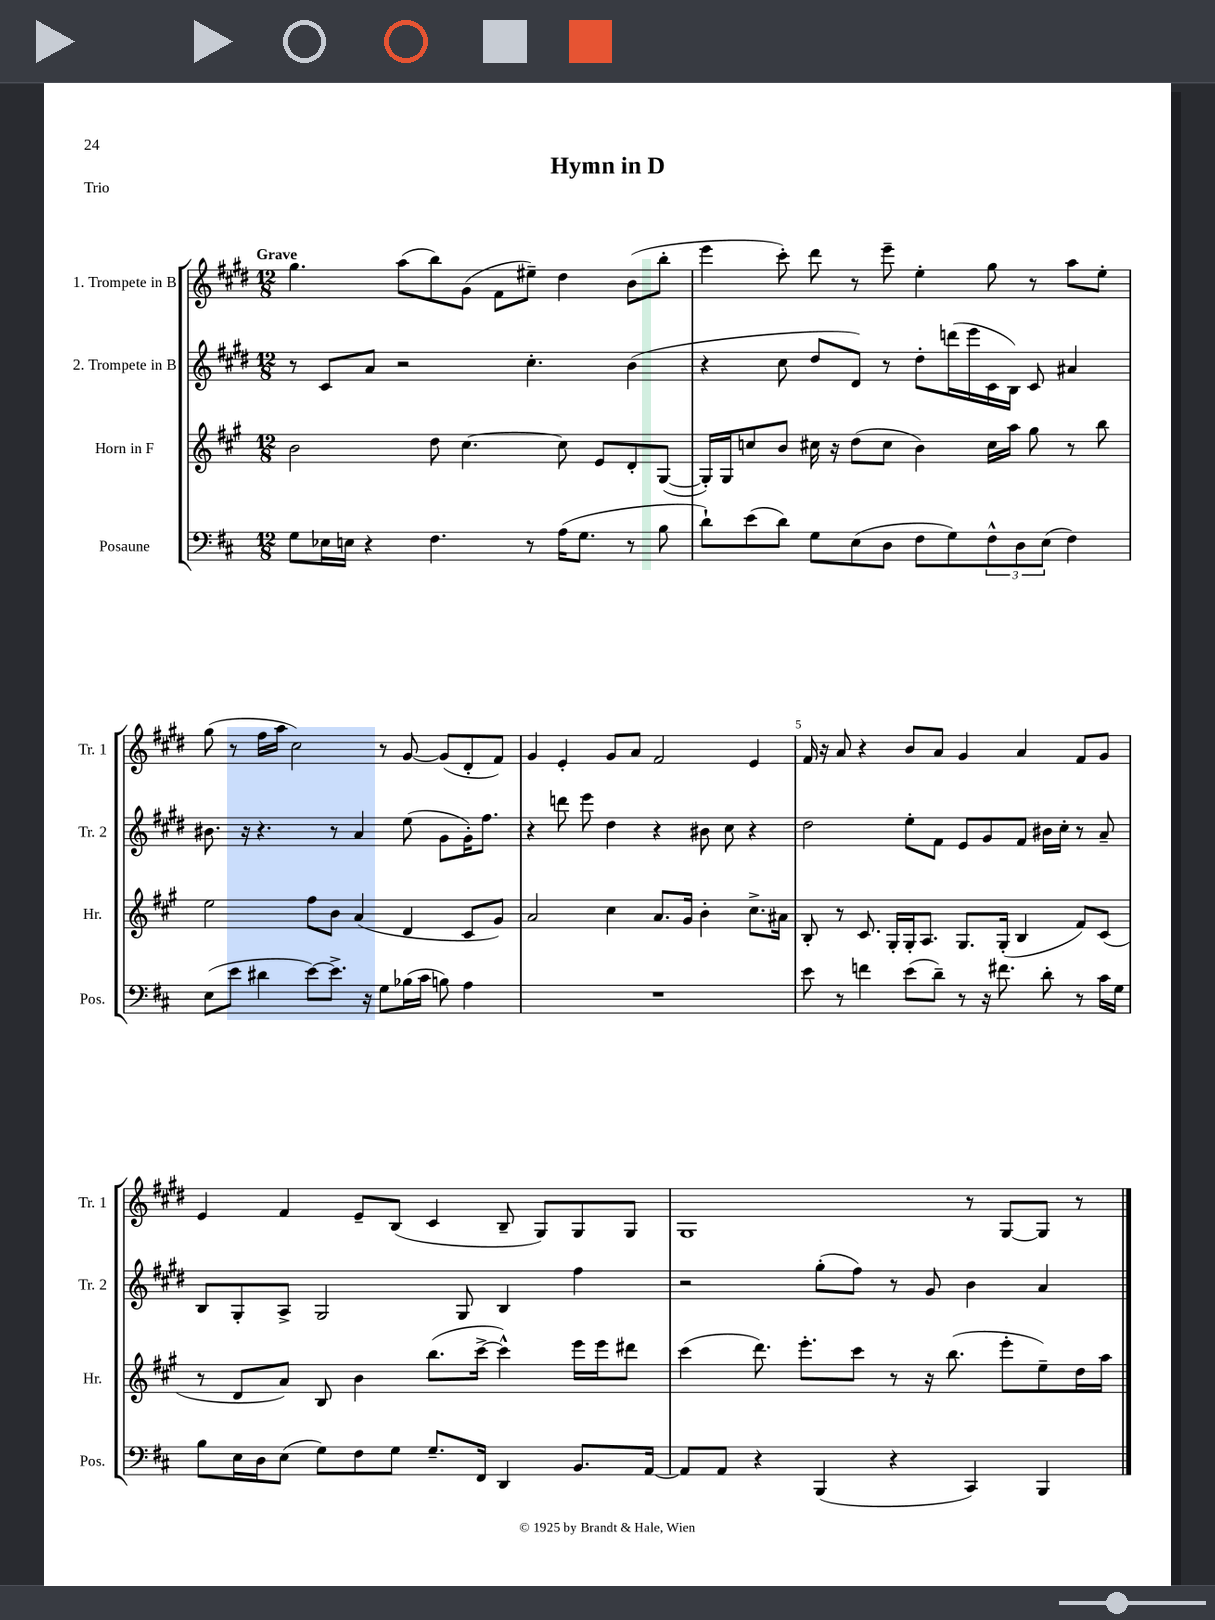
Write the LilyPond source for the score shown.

\header { title = "Hymn in D" piece = "Trio" }
<<
\new StaffGroup <<
\new Staff = "s0" \with { instrumentName = "1. Trompete in B" shortInstrumentName = "Tr. 1" } {
    \clef treble \key e \major \numericTimeSignature \time 12/8 \tempo "Grave"
    gis''4. a''8( b''8) gis'8( fis'8 eis''8--) dis''4 b'8( b''8-. |
    e'''4 cis'''8-.) dis'''8 r8 e'''8-- e''4-. gis''8 r8 a''8 e''8-. |
    gis''8( r8 fis''16 a''16 cis''2) r8 gis'8~ gis'8( dis'8-. fis'8) |
    gis'4 e'4-. gis'8 a'8 fis'2 e'4 |
    fis'16 r16 a'8 r4 b'8 a'8 gis'4 a'4 fis'8 gis'8 |
    e'4 fis'4 e'8-- b8( cis'4 b8-- gis8) gis8 gis8 |
    gis1 r8 gis8~ gis8 r8 \bar "|." |
}
\new Staff = "s1" \with { instrumentName = "2. Trompete in B" shortInstrumentName = "Tr. 2" } {
    \clef treble \key e \major \numericTimeSignature \time 12/8
    r8 cis'8 a'8 r2 cis''4.-. b'4( |
    r4 cis''8 dis''8 dis'8) r8 dis''8-. d'''16( e'''16 cis'16 b16) cis'8 ais'4 |
    bis'8. r16 r4. r8 a'4 e''8( gis'8 gis'16-.) fis''8. |
    r4 d'''8 e'''8 dis''4 r4 bis'8 cis''8 r4 |
    dis''2 e''8-. fis'8 e'8 gis'8 fis'8 bis'16 cis''16-. r8 a'8-- |
    b8 gis8-. a8-> gis2 gis8 b4 fis''4 |
    r2 gis''8-.( fis''8) r8 gis'8 b'4 a'4 \bar "|." |
}
\new Staff = "s2" \with { instrumentName = "Horn in F" shortInstrumentName = "Hr." } {
    \clef treble \key a \major \numericTimeSignature \time 12/8
    b'2 d''8 cis''4.~ cis''8 e'8 d'8-. gis8~( |
    gis16-.) gis16 c''8 b'8 cis''16 r16 d''8( cis''8 b'4) cis''16 a''16 gis''8 r8 b''8 |
    e''2 fis''8 b'8 a'4( d'4 cis'8 gis'8) |
    a'2 cis''4 a'8. gis'16 b'4-. cis''8.-> ais'16 |
    b8-. r8 cis'8. gis16-. gis16-. a8. gis8. gis16-.( b4 fis'8) cis'8( |
    r8 d'8 a'8) b8 b'4 b''8.( cis'''16~-> cis'''4-^) e'''16 e'''16 dis'''8 |
    cis'''4( d'''8.) e'''8.-. cis'''8 r8 r16 b''8.( e'''8-. e''8--) d''16 a''16 \bar "|." |
}
\new Staff = "s3" \with { instrumentName = "Posaune" shortInstrumentName = "Pos." } {
    \clef bass \key d \major \numericTimeSignature \time 12/8
    g8 ees16 e16 r4 fis4. r8 a16( g8. r8 b8 |
    d'8-!) e'8( d'8) g8 e8( d8 fis8 g8) \tuplet 3/2 { fis8-^ d8 e8( } fis4) |
    e8( e'8 dis'4 e'8~) e'8.-> r16 g8 bes16( cis'16 b8) a4 |
    R1. |
    e'8 r8 f'4 e'8( d'8--) r8 r16 fis'8. d'8-. r8 cis'16 g16 |
    b8 e16 d16 e8( g8) fis8 g8 g8.-- fis,16 d,4 b,8. a,16~ |
    a,8 a,8 r4 b,,4( r4 cis,4) b,,4 \bar "|." |
}
>>
>>
\layout { \context { \Score \override BarNumber.break-visibility = ##(#f #t #t) barNumberVisibility = #(every-nth-bar-number-visible 5) } }
